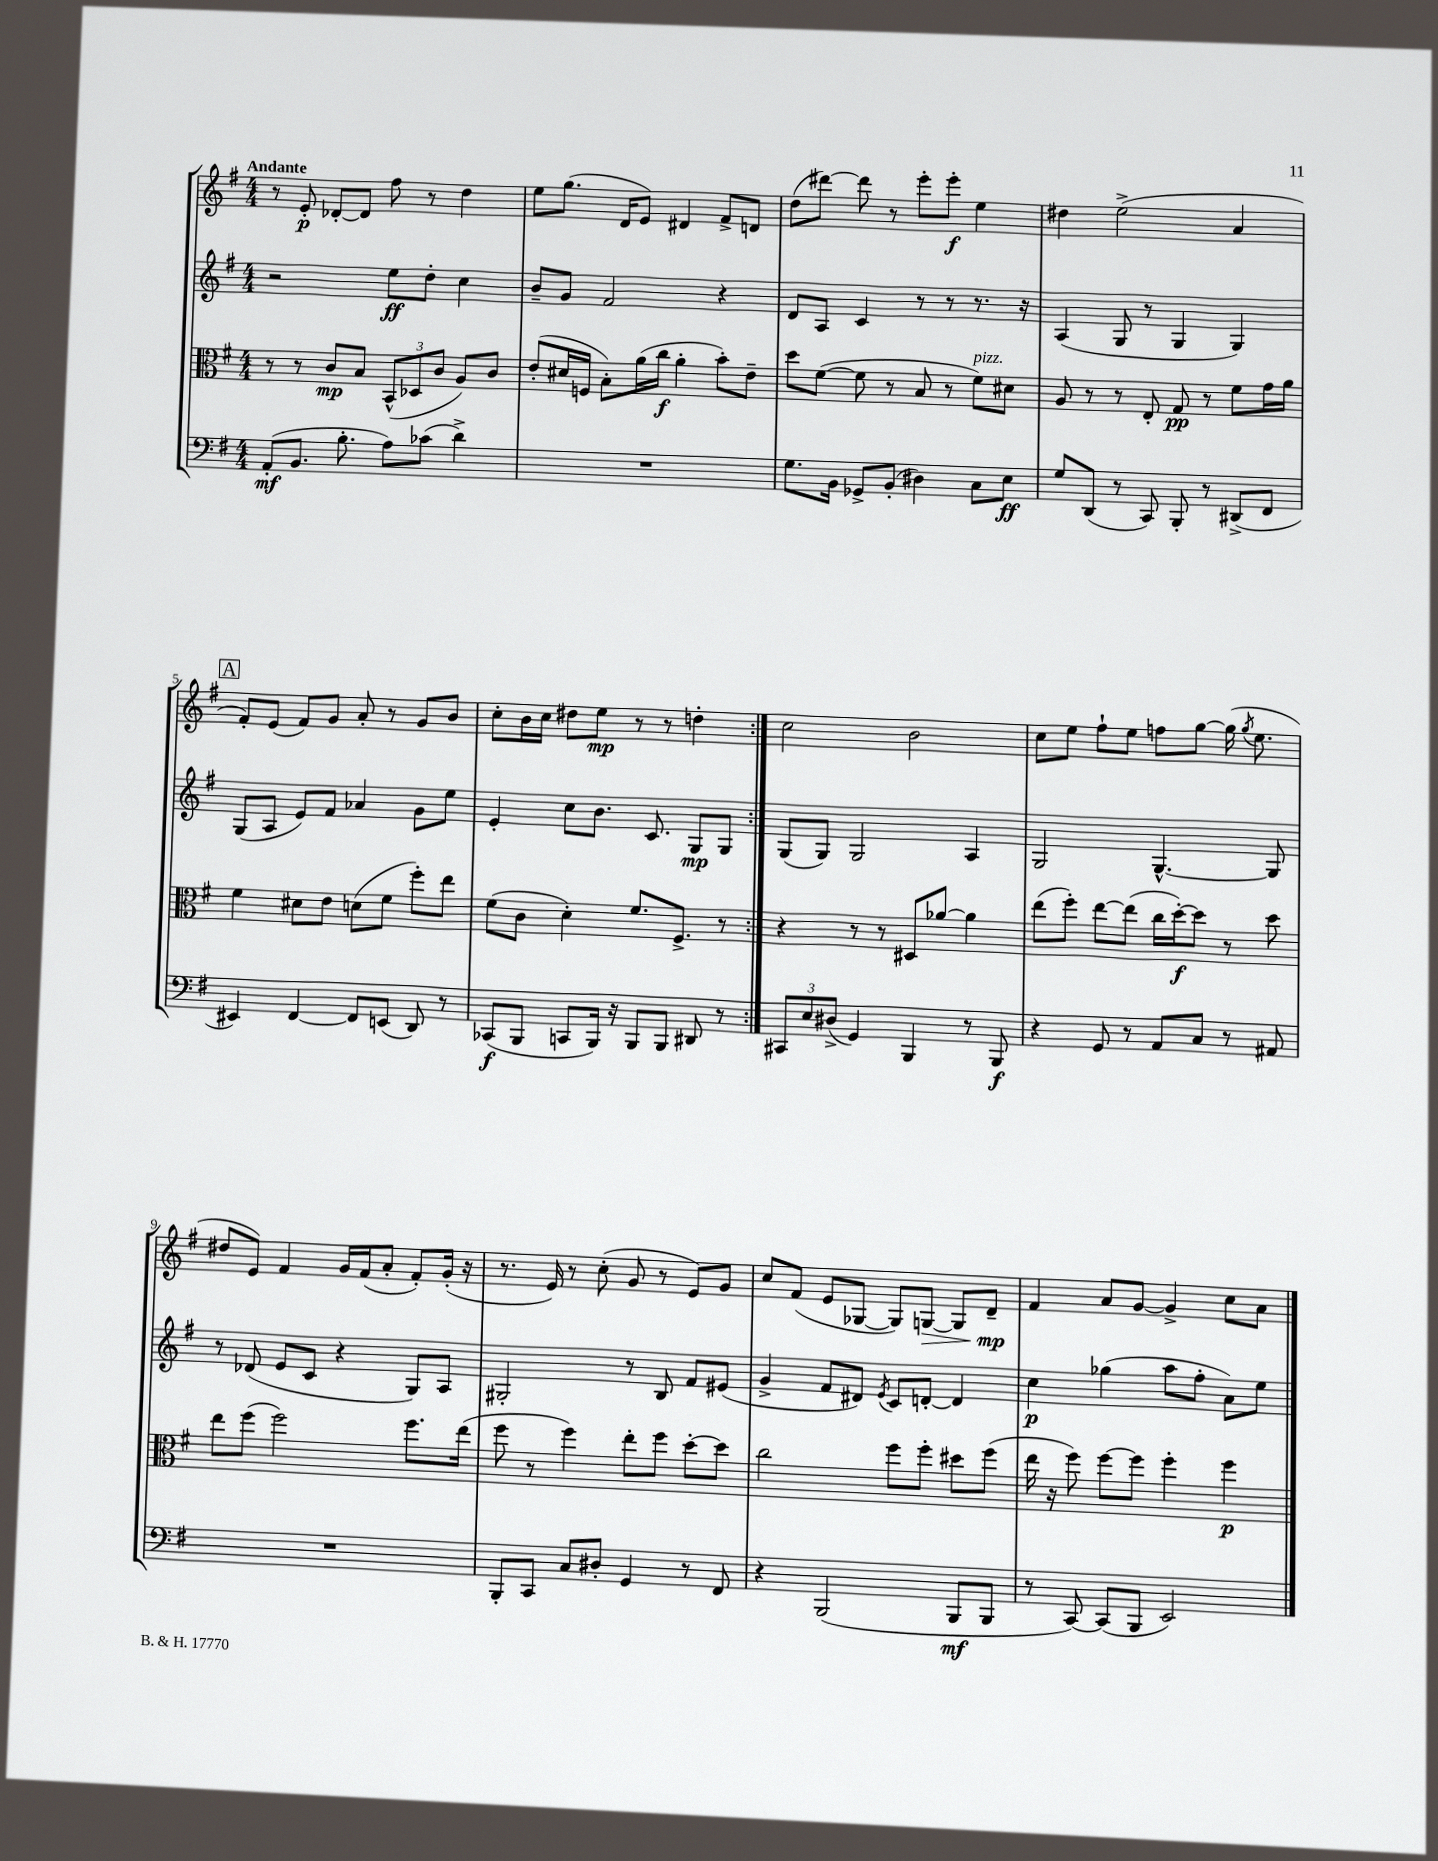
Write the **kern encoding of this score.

**kern	**kern	**kern	**kern
*staff4	*staff3	*staff2	*staff1
*clefF4	*clefC3	*clefG2	*clefG2
*k[f#]	*k[f#]	*k[f#]	*k[f#]
*M4/4	*M4/4	*M4/4	*M4/4
(8AA'	8r	2r	8r
8.BB	8r	.	8e'
.	8c	.	[8d-'
8.B'	.	.	.
.	8B	.	8d-]
8A)	(12BB^^	8ee	8ff#
.	12D-	.	.
(8c-	.	8dd'	8r
.	12c	.	.
4d^)	8A)	4cc	4dd
.	8c	.	.
=	=	=	=
1r	(8e'	8b~	8ee
.	16d#	8g	(8.gg
.	16F	.	.
.	8B')	2f#	.
.	.	.	16d
.	(16a	.	8e)
.	16cc	.	.
.	4a'	.	4d#
.	8b')	4r	8f#^
.	8e~	.	8d
=	=	=	=
8.G	8dd	8d	(8dd
.	([8f#	8A	[8ddd#)
16BB	.	.	.
8GG-^	8f#]	4c	8ddd#]
(8BB'	8r	.	8r
4D#)	8B	8r	8eee'
.	8r	8r	8eee'
8C	8f#)	8.r	4ee
8E	8d#	.	.
.	.	16r	.
=	=	=	=
8G	8A	(4A	4dd#
(8DD	8r	.	.
8r	8r	8G	(2ee^
8CC)	8E'	8r	.
8BBB'	8G	4G	.
8r	8r	.	.
(8DD#^	8f#	4G)	4a
8FF#	16g	.	.
.	16a	.	.
=	=	=	=
4EE#)	4f#	(8G	8f#')
.	.	8A	(8e
[4FF#	8d#	8e)	8f#)
.	8e	8f#	8g
8FF#]	(8d	4a-	8a'
(8EE	8f#	.	8r
8DD)	8ff#')	8g	8g
8r	8ee	8ee	8b
=	=	=	=
(8CC-	(8f#	4e'	8cc'
8BBB	8c	.	16b
.	.	.	16cc
8CC	4d')	8cc	8dd#
16BBB)	.	8.b	8ee
16r	.	.	.
8BBB	8.f#	.	8r
.	.	8.c	.
8BBB	.	.	8r
.	8.F#^	.	.
8DD#	.	8G	4dd'
8r	8r	8G	.
=:|!	=:|!	=:|!	=:|!
12CC#	4r	(8G	2cc
12E	.	.	.
.	.	8G)	.
(12D#^	.	.	.
4GG)	8r	2G	.
.	8r	.	.
4BBB	8D#	.	2b
.	[8a-	.	.
8r	4a-]	4A	.
8BBB	.	.	.
=	=	=	=
4r	(8ee	2G	8cc
.	8ff#')	.	8ee
8GG	[8ee	.	8ff#`
8r	(8ee]	.	8ee
8AA	16cc	[4.G^^	8ff
.	[16dd')	.	.
8C	8dd]	.	[8gg
8r	8r	.	(16gg]
.	.	.	8qgg
.	.	.	8.ee
8AA#	8dd	8G]	.
=	=	=	=
1r	8ee	8r	8dd#
.	(8ff#	(8d-	8e)
.	2ff#)	8e	4f#
.	.	8c	.
.	.	4r	16g
.	.	.	(16f#
.	.	.	8a'
.	8.ff#	8G)	8f#')
.	.	8A	(16g'
.	(16ee	.	16r
=	=	=	=
8BBB'	8ff#	2G#'	8.r
8CC	8r	.	.
.	.	.	16e)
8C	4ff#)	.	8r
8D#'	.	.	(8cc'
4GG	8ee'	8r	8g
.	8ff#	8B	8r
8r	[8dd'	8f#	8e)
8FF#	8dd]	(8e#	8g
=	=	=	=
4r	2cc	4g^	8cc
.	.	.	(8f#
(2BBB	.	8f#	8e
.	.	8d#)	[8G-
.	.	8qe	.
.	8ff#	8c	8G-])
.	8ff#'	[8d'	[8G
8BBB	8dd#	4d]	8G]
8BBB	(8ff#	.	8d~
=	=	=	=
8r	16ee	4cc	4f#
.	16r	.	.
[8CC)	8ff#)	.	.
(8CC]	[8ff#	(4gg-	8a
8BBB	8ff#]	.	[8g
2EE)	4ff#'	8aa	4g^]
.	.	8ff#'	.
.	4ff#	8a)	8cc
.	.	8ee	8a
==	==	==	==
*-	*-	*-	*-
